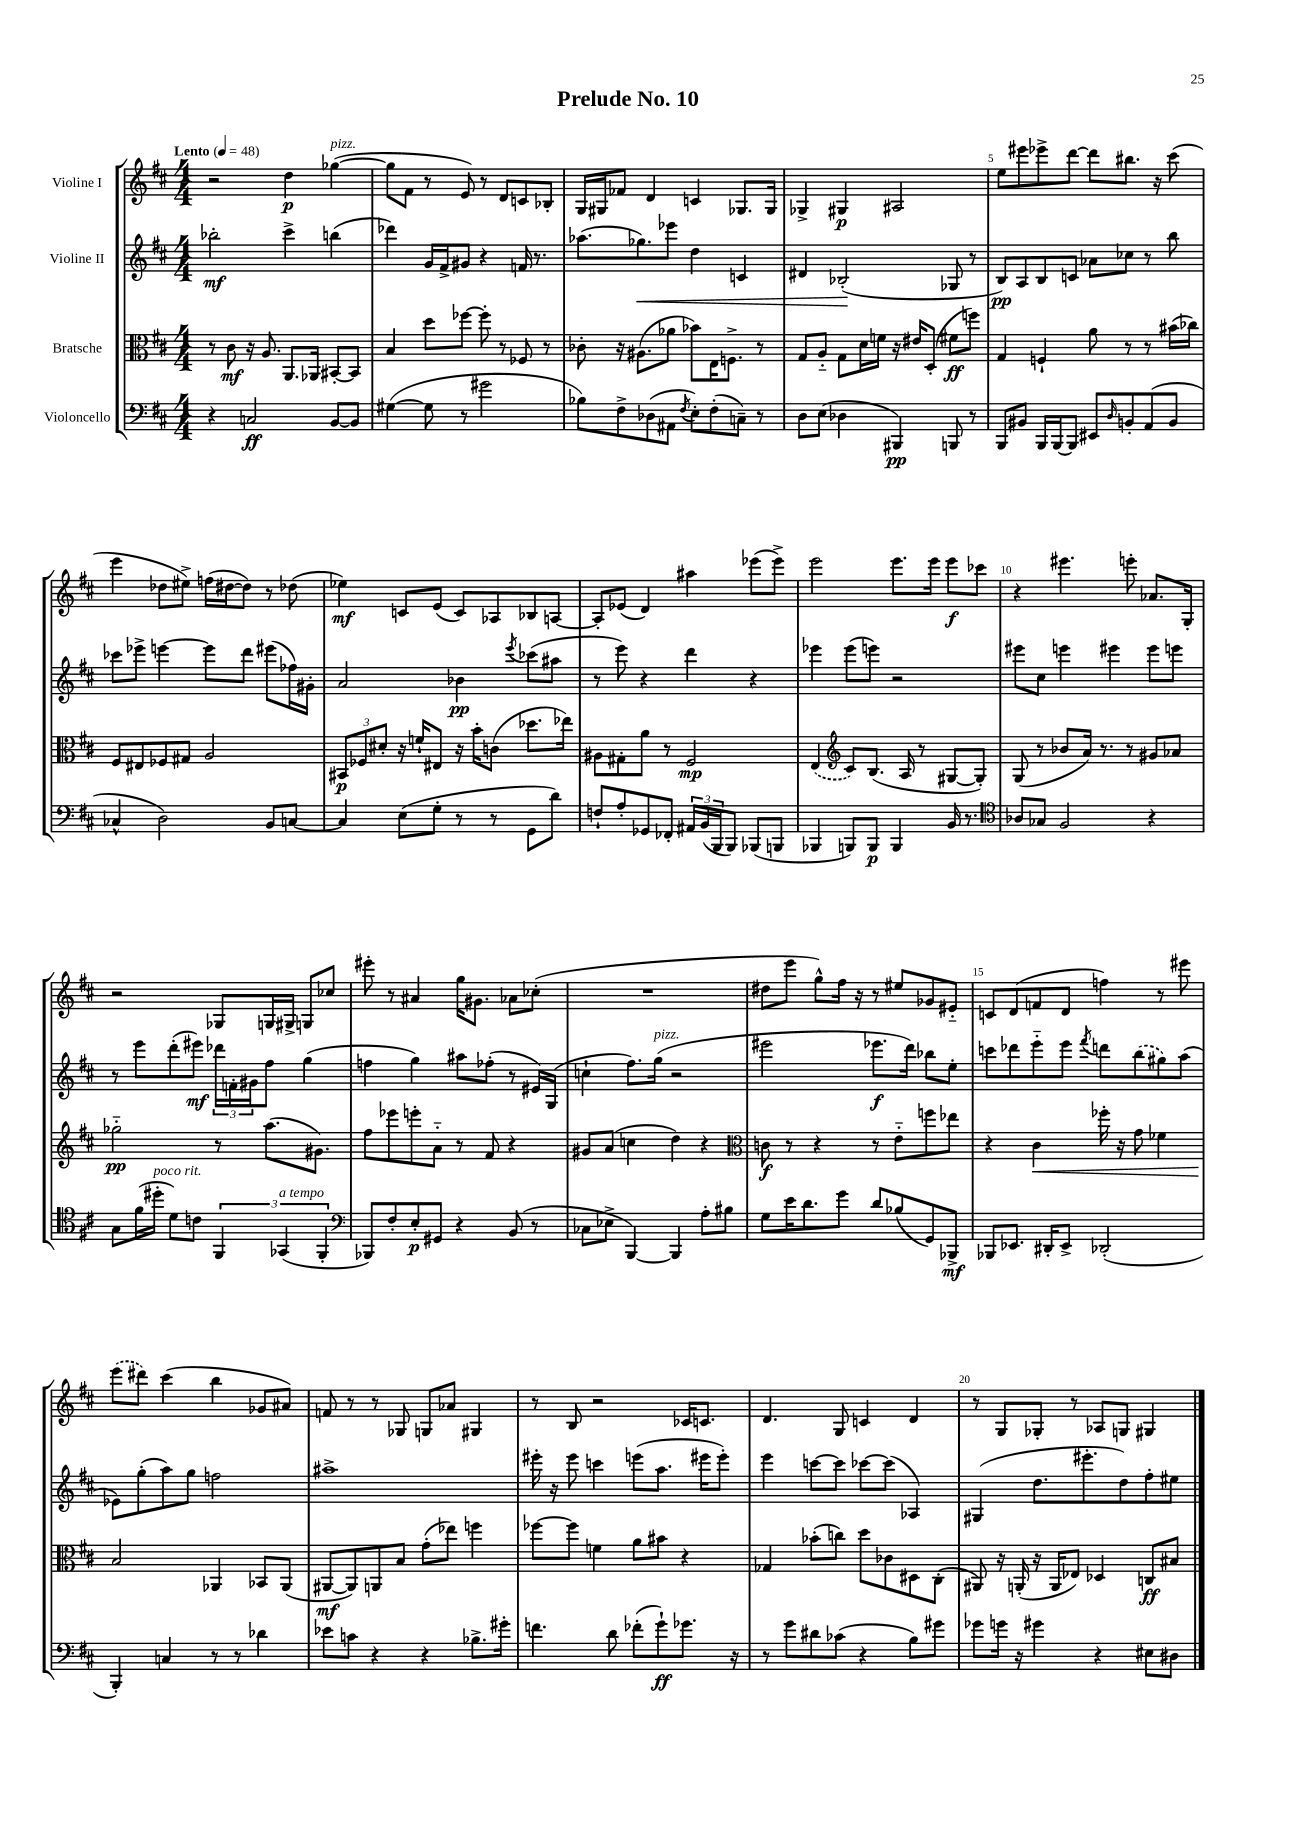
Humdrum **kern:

**kern	**kern	**kern	**kern
*staff4	*staff3	*staff2	*staff1
*clefF4	*clefC3	*clefG2	*clefG2
*k[f#c#]	*k[f#c#]	*k[f#c#]	*k[f#c#]
*M4/4	*M4/4	*M4/4	*M4/4
*MM48	*MM48	*MM48	*MM48
4r	8r	2bb-'\	2r
.	8c#\	.	.
2C/	16r	.	.
.	8.A/	.	.
.	8.AA/L	4ccc#^\	4dd\
.	16AA-/Jk	.	.
[8BB/L	[8BB#'/L	(4bb\	([4gg-\
8BB/]J	8BB#/]J	.	.
=	=	=	=
([4G#\	4B/	4ddd-\)	8gg-\]L
.	.	.	8f#\J
8G#\]	8dd\L	16g/LL	8r
.	.	16f#^/J	.
8r	[8ff-\J	8g#/J	8e/)
2g#\	8ff-'\]	4r	8r
.	8r	.	8d/L
.	8F-/	16f/	8c/
.	.	8.r	.
.	8r	.	8B-'/J
=	=	=	=
8B-\L)	8c-'\	(8.aa-\L	16G/LL
.	.	.	16G#/J
8F#^\	16r	.	8f-/J
.	(8.A#\L	8.gg-\)	.
(8D-\	.	.	4d/
8AA#\J	8a-\J	8eee-\J	.
8qF#/	.	.	.
8E'\L)	8b-\L)	4dd\	4c/
(8F#'\	16E\K	.	.
.	8.F^\J	.	.
8C~\J)	.	4c/	8.G-/L
8r	8r	.	.
.	.	.	16G-/Jk
=	=	=	=
8D\L	8G/L	4d#/	4G-^/
(8E\J	8A'~/J	.	.
4D-\	8G\L	(2B-'/	4G#/
.	16d\L	.	.
.	16f\JJ	.	.
4BBB#/)	16r	.	2A#/
.	16e#/LK	.	.
.	(8D'/J	.	.
8BBB/	8f#\L	8G-/	.
8r	8ff\J)	8r	.
=	=	=	=
8BBB/L	4G/	8B/L)	8ee\L
8BB#/J	.	8A/	8eee#\
16BBB/LL	4F`/	8B/	8eee-^\
[16BBB/J	.	.	.
8BBB/]J	.	8c/J	[8ddd\J
8EE#/L	8a\	8a-\L	8ddd\]L
16qqD/	.	.	.
8BB'/	8r	8cc-\J	8.bb#\J
(8AA/	8r	8r	.
.	.	.	16r
8BB/J	(16b#\LL	8bb\	(8ccc#\
.	16cc-\JJ)	.	.
=	=	=	=
4C-^^/	8F#/L	8ccc-\L	4eee\
.	8E#/	8eee-^\J	.
2D\)	8F-/	[4eee\	8dd-\L
.	8G#/J	.	8ee#^\J)
.	2A/	8eee\]L	(16ff\LL
.	.	.	[16dd#\J
.	.	8ddd\J	8dd#\]J)
8BB/L	.	(8eee#\L	8r
[8C/J	.	16ff-\L)	(8dd-\
.	.	16g#'\JJ	.
=	=	=	=
4C/]	12BB#/L	2a/	4ee-\)
.	12F-/	.	.
.	12d#'/J	.	.
(8E\L	16r	.	8c/L
.	16f`/LK	.	.
8G'\J	8E#/J	.	(8e/J
8r	16r	4b-\	8c/L)
.	16b'\LK	.	.
8r	(8c\J	.	8A-/
.	.	8qeee/	.
8GG\L	8.dd-\L	(8ccc-\L	8B-/
8d\J)	.	8aa#\J	[8A/J
.	16ee-\Jk)	.	.
=	=	=	=
8F`/L	8A#\L	8r	8A'/]L
8A'/	8G#'\	8eee\)	(8e-/J
8GG-/	8a\J	4r	4d/)
8FF-'/J	8r	.	.
24AA#/LL	2F#/	4ddd\	4aa#\
(24BB/	.	.	.
24BBB/J	.	.	.
8BBB/J)	.	.	.
(8BBB-/L	.	4r	(8eee-\L
8BBB/J	.	.	8eee-^\J)
=	=	=	=
4BBB-/	(4E/	4eee-\	2eee\
*	*clefG2	*	*
8BBB/L)	8c#/L)	(8eee-\L	.
8BBB/J	(8.B/J	8eee\J)	.
4BBB/	.	2r	8.eee\L
.	16A/	.	.
.	8r	.	.
.	.	.	16eee\Jk
16BB/	[8G#/L	.	8eee\L
8.r	.	.	.
.	8G#'/]J)	.	8ccc-\J
=	=	=	=
*clefC4	*	*	*
8A-/L	(8G/	8eee#\L	4r
8G-/J	8r	8cc#\J	.
2F#/	8b-/L	4eee\	4.eee#\
.	16a/Jk)	.	.
.	8.r	.	.
.	.	4eee#\	.
.	8r	.	8eee'\
4r	8g#/L	8eee#\L	8.a-/L
.	8a-/J	8eee\J	.
.	.	.	16G'/Jk
=	=	=	=
8G\L	2gg-'~\	8r	2r
(16f#\L	.	8eee\L	.
16dd#'\JJ	.	.	.
8d\L)	.	(8ddd'\	.
8c\J	.	8eee#\J)	.
6FF#/	8r	24ddd-\LL	8G-/L
.	.	24f'\	.
.	.	24g#\J	.
.	(8.aa\L	8ff#\J	16G/L
(6GG-/	.	.	.
.	.	.	16G#^/JJ
.	.	(4gg\	8G/L
.	8.g#\J)	.	.
6FF#'/	.	.	.
.	.	.	8cc-/J
=	=	=	=
*clefF4	*	*	*
8BBB-/L)	8ff#\L	4ff\	8eee#'\
8F#'/	8eee-\	.	8r
8E'/	8eee'\	4gg\)	4a#/
8GG#/J	8a'~\J	.	.
4r	8r	8aa#\L	16gg\LK
.	.	.	8.g#\J
.	8f#/	(8ff-'\J	.
(8BB/	4r	8r	8a-\L
8r	.	16e#/LL)	(8cc-'\J
.	.	(16G/JJ	.
=	=	=	=
8C-\L	8g#/L	4cc`\	1r
8E-^\J	(8a/J	.	.
[4BBB/)	4cc\	8.ff#\L)	.
.	.	(16gg\Jk	.
4BBB/]	4dd\)	2r	.
8A'\L	4r	.	.
8B#\J	.	.	.
=	=	=	=
*	*clefC3	*	*
8G\L	8c\	2eee#\	8dd#\L
16e\K	8r	.	8eee\J
8.d\	.	.	.
.	4r	.	8gg^^\L)
8g\J	.	.	16ff#\Jk
.	.	.	16r
8d/L	8r	8.eee-\L	8r
(8B-/	8e'~\L	.	8ee#/L
.	.	16ddd\Jk)	.
8GG/)	8ff\	8bb-\L	8g-/
8BBB-^/J	8ee-\J	8ee'\J	8e#'~/J
=	=	=	=
8BBB-/L	4r	8ccc\L	8c/L
8.EE-/J	.	8ddd-\	(8d/
.	4c#\	8eee'~\	8f/
16DD#'/LK	.	.	.
8EE-^/J	.	8eee\J	8d/J
.	.	8qfff#/	.
(2DD-'/	16ff-'\	8ddd\L	4ff\)
.	16r	.	.
.	8g\	(8bb\	.
.	4f-\	8gg#\)	8r
.	.	(8aa\J	8eee#\
=	=	=	=
4BBB'/)	2B/	8e-\L)	(8eee\L
.	.	(8gg'\	8ddd#\J)
4C/	.	8aa\)	(4ccc#\
.	.	8gg\J	.
8r	4AA-/	2ff\	4bb\
8r	.	.	.
4d-\	8BB-/L	.	8g-/L
.	(8AA-/J	.	8a#/J)
=	=	=	=
8e-\L	[8AA#/L	1aa#^	8f/
8c\J	8AA#/])	.	8r
4r	8AA/	.	8r
.	8B/J	.	8G-/
4r	(8g'\L	.	8G/L
.	8ee-\J)	.	8a-/J
8.B-^\L	4ff\	.	4G#/
16g#'\Jk	.	.	.
=	=	=	=
4.f\	[8ff-\L	16eee#'\	8r
.	.	16r	.
.	8ff-\]J	8eee#\	8B/
.	4f\	4ccc\	2r
8d\	.	.	.
(8f-'\L	8a\L	(8eee\L	.
8g`\)	8b#\J	8.aa\J	.
8.g-\J	4r	.	16c-/LK
.	.	16eee#\LK	8.c/J
.	.	8eee#'\J)	.
16r	.	.	.
=	=	=	=
8r	4G-/	4eee\	4.d/
8g\L	.	.	.
8d#\	(8b-'\L	[8ccc\L	.
(8c-\J	8cc\J)	8ccc\]J	8G/
4r	8dd\L	[8ccc-\L	4c/
.	8c-\	(8ccc-\]J	.
8B\L)	8D#\	4A-/)	4d/
8g#\J	(8C#'\J	.	.
=	=	=	=
8g-\L	8AA#/)	(4G#/	8r
16g\Jk	16r	.	8G/L
16r	(16AA'/	.	.
4g#\	16r	8.dd\L	8G-'/J
.	16AA/LK	.	.
.	8E-/J)	.	8r
.	.	8.eee#'\	.
4r	4D-/	.	8A-/L
.	.	8dd\)	8G/J
8E#\L	8C/L	8ff#'\	4G#/
8D#\J	8B#/J	8ee#\J	.
==	==	==	==
*-	*-	*-	*-
